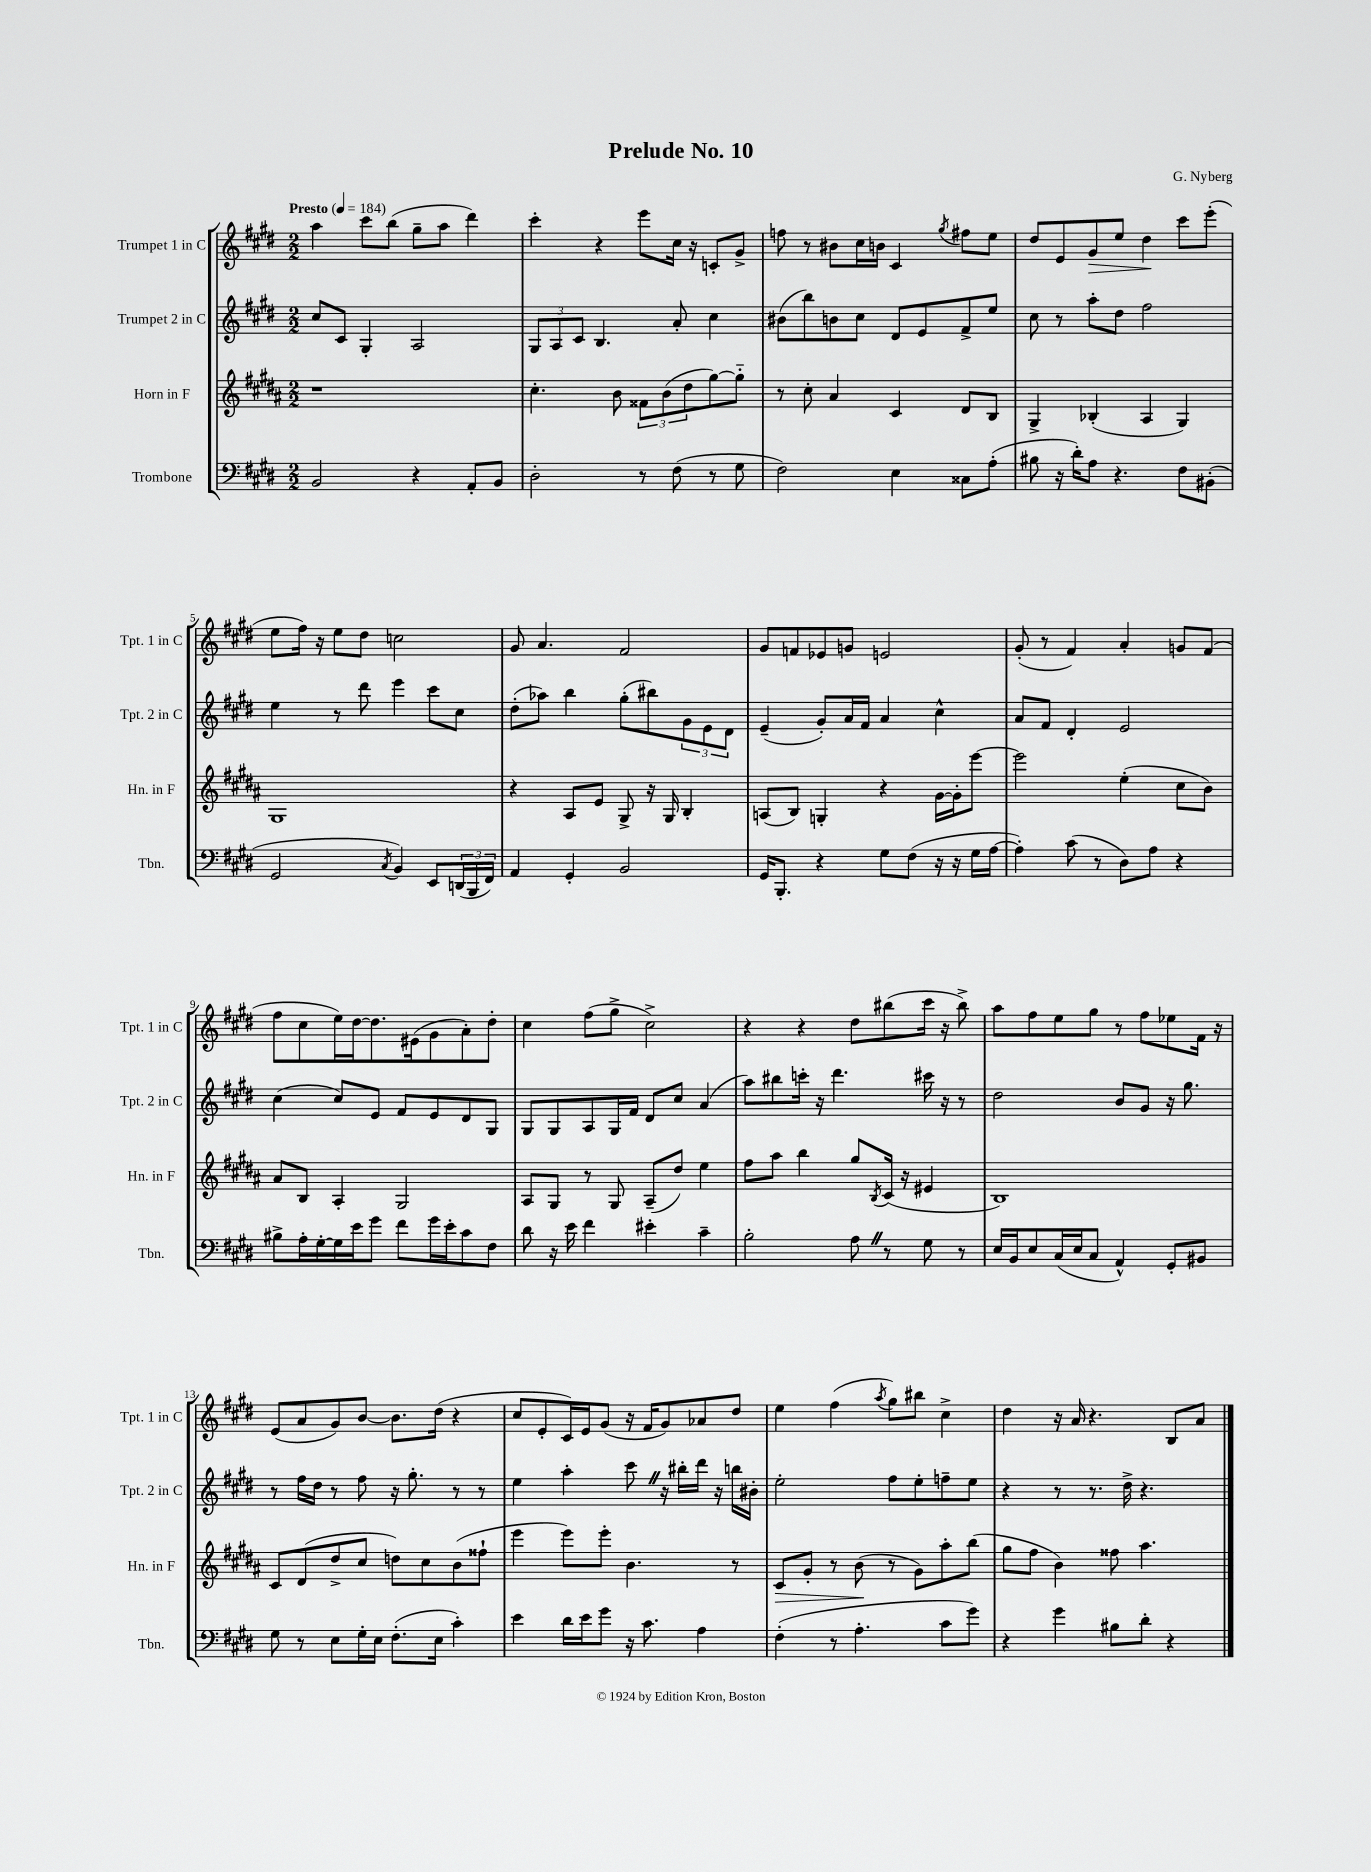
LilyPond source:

\header { title = "Prelude No. 10" composer = "G. Nyberg" }
<<
\new StaffGroup <<
\new Staff = "s0" \with { instrumentName = "Trumpet 1 in C" shortInstrumentName = "Tpt. 1 in C" } {
    \clef treble \key e \major \numericTimeSignature \time 2/2 \tempo "Presto" 4 = 184
    a''4 cis'''8 b''8( gis''8-- a''8 dis'''4) |
    cis'''4-. r4 e'''8 cis''16 r16 c'8-. gis'8-> |
    f''8 r8 bis'8 cis''16 b'16 cis'4 \acciaccatura { gis''8 } fis''8 e''8 |
    dis''8 e'8 gis'8\> e''8 dis''4\! cis'''8 e'''8-.( |
    e''8 fis''16) r16 e''8 dis''8 c''2 |
    gis'8 a'4. fis'2 |
    gis'8 f'8 ees'8 g'8 e'2 |
    gis'8-.( r8 fis'4) a'4-. g'8 fis'8( |
    fis''8 cis''8 e''16) dis''16~ dis''8. eis'16( gis'8 a'8-.) dis''8-. |
    cis''4 fis''8( gis''8-> cis''2->) |
    r4 r4 dis''8 bis''8( cis'''16 r16 bis''8->) |
    a''8 fis''8 e''8 gis''8 r8 fis''8 ees''8 fis'16 r16 |
    e'8( a'8 gis'8) b'8~ b'8. dis''16( r4 |
    cis''8 e'8-. cis'16) e'16 gis'8( r16 fis'16 gis'8) aes'8 dis''8 |
    e''4 fis''4( \acciaccatura { a''8 } gis''8) bis''8 cis''4-> |
    dis''4 r16 a'16 r4. b8 a'8 \bar "|." |
}
\new Staff = "s1" \with { instrumentName = "Trumpet 2 in C" shortInstrumentName = "Tpt. 2 in C" } {
    \clef treble \key e \major \numericTimeSignature \time 2/2
    cis''8 cis'8 gis4-. a2 |
    \tuplet 3/2 { gis8 a8 cis'8 } b4. a'8-. cis''4 |
    bis'8( b''8) b'8 cis''8 dis'8 e'8 fis'8-> e''8 |
    cis''8 r8 a''8-. dis''8 fis''2 |
    e''4 r8 dis'''8 e'''4 cis'''8 cis''8 |
    dis''8-.( aes''8) b''4 gis''8-.( bis''8) \tuplet 3/2 { gis'8 e'8 dis'8 } |
    e'4--( gis'8-.) a'16 fis'16 a'4 cis''4-^ |
    a'8 fis'8 dis'4-. e'2 |
    cis''4( cis''8) e'8 fis'8 e'8 dis'8 gis8 |
    gis8 gis8 a8 gis16 fis'16 dis'8 cis''8 a'4( |
    a''8) bis''8 c'''16-. r16 dis'''4. cis'''16 r16 r8 |
    dis''2 b'8 gis'8 r16 gis''8. |
    r8 fis''16 dis''16 r8 fis''8 r16 gis''8.-. r8 r8 |
    e''4 a''4-. cis'''8 \once \override BreathingSign.text = \markup { \musicglyph "scripts.caesura.straight" } \breathe r16 bis''16-. dis'''16 r16 b''16 bis'16-. |
    e''2-. fis''8 e''8-. f''8-- e''8 |
    r4 r8 r8. dis''16-> r4. \bar "|." |
}
\new Staff = "s2" \with { instrumentName = "Horn in F" shortInstrumentName = "Hn. in F" } {
    \clef treble \key b \major \numericTimeSignature \time 2/2
    r1 |
    cis''4.-. b'8 \tuplet 3/2 { fisis'8 b'8( dis''8 } gis''8~) gis''8-_ |
    r8 cis''8-. ais'4 cis'4 dis'8 b8 |
    gis4-> bes4-.( ais4 gis4) |
    gis1 |
    r4 ais8 e'8 gis8-> r16 gis16 b4-. |
    a8( b8) g4-. r4 gis'16~ gis'16-. e'''8~ |
    e'''2 e''4-.( cis''8 b'8) |
    ais'8 b8 ais4-. gis2 |
    ais8 gis8 r8 gis8 ais8--( dis''8) e''4 |
    fis''8 ais''8 b''4 gis''8 \acciaccatura { b8 } cis'16( r16 eis'4 |
    b1) |
    cis'8 dis'8( dis''8-> cis''8 d''8) cis''8 b'8( fisis''8-! |
    e'''4 e'''8) e'''8-. b'4. r8 |
    cis'8\> gis'8-. r8 b'8\!( r8 gis'8) ais''8-. b''8( |
    gis''8 fis''8 b'4) fisis''8 ais''4. \bar "|." |
}
\new Staff = "s3" \with { instrumentName = "Trombone" shortInstrumentName = "Tbn." } {
    \clef bass \key e \major \numericTimeSignature \time 2/2
    b,2 r4 a,8-. b,8 |
    dis2-. r8 fis8( r8 gis8 |
    fis2) e4 cisis8 a8-.( |
    bis8 r16 dis'16-.) a8 r4. fis8 bis,8-.( |
    gis,2 \acciaccatura { cis8 } b,4) e,8 \tuplet 3/2 { d,16( b,,16 fis,16) } |
    a,4 gis,4-. b,2 |
    gis,16 b,,8.-. r4 gis8 fis8( r16 r16 gis16 a16~ |
    a4-.) cis'8( r8 dis8) a8 r4 |
    bis8-> a16-. gis16~-. gis16 e'16 gis'8 fis'8 gis'16 e'16-. cis'8 fis8 |
    dis'8 r16 e'16 fis'4 eis'4-. cis'4-- |
    b2-. a8 \once \override BreathingSign.text = \markup { \musicglyph "scripts.caesura.straight" } \breathe r8 gis8 r8 |
    e16 b,16 e8 cis16( e16 cis8 a,4-^) gis,8-. bis,8 |
    gis8 r8 e8 gis16-. e16 fis8.-.( e16 cis'4-.) |
    e'4 dis'16 e'16 gis'8 r16 cis'8. a4 |
    fis4-.( r8 a4.-. cis'8 gis'8) |
    r4 gis'4 bis8 dis'8-. r4 \bar "|." |
}
>>
>>
